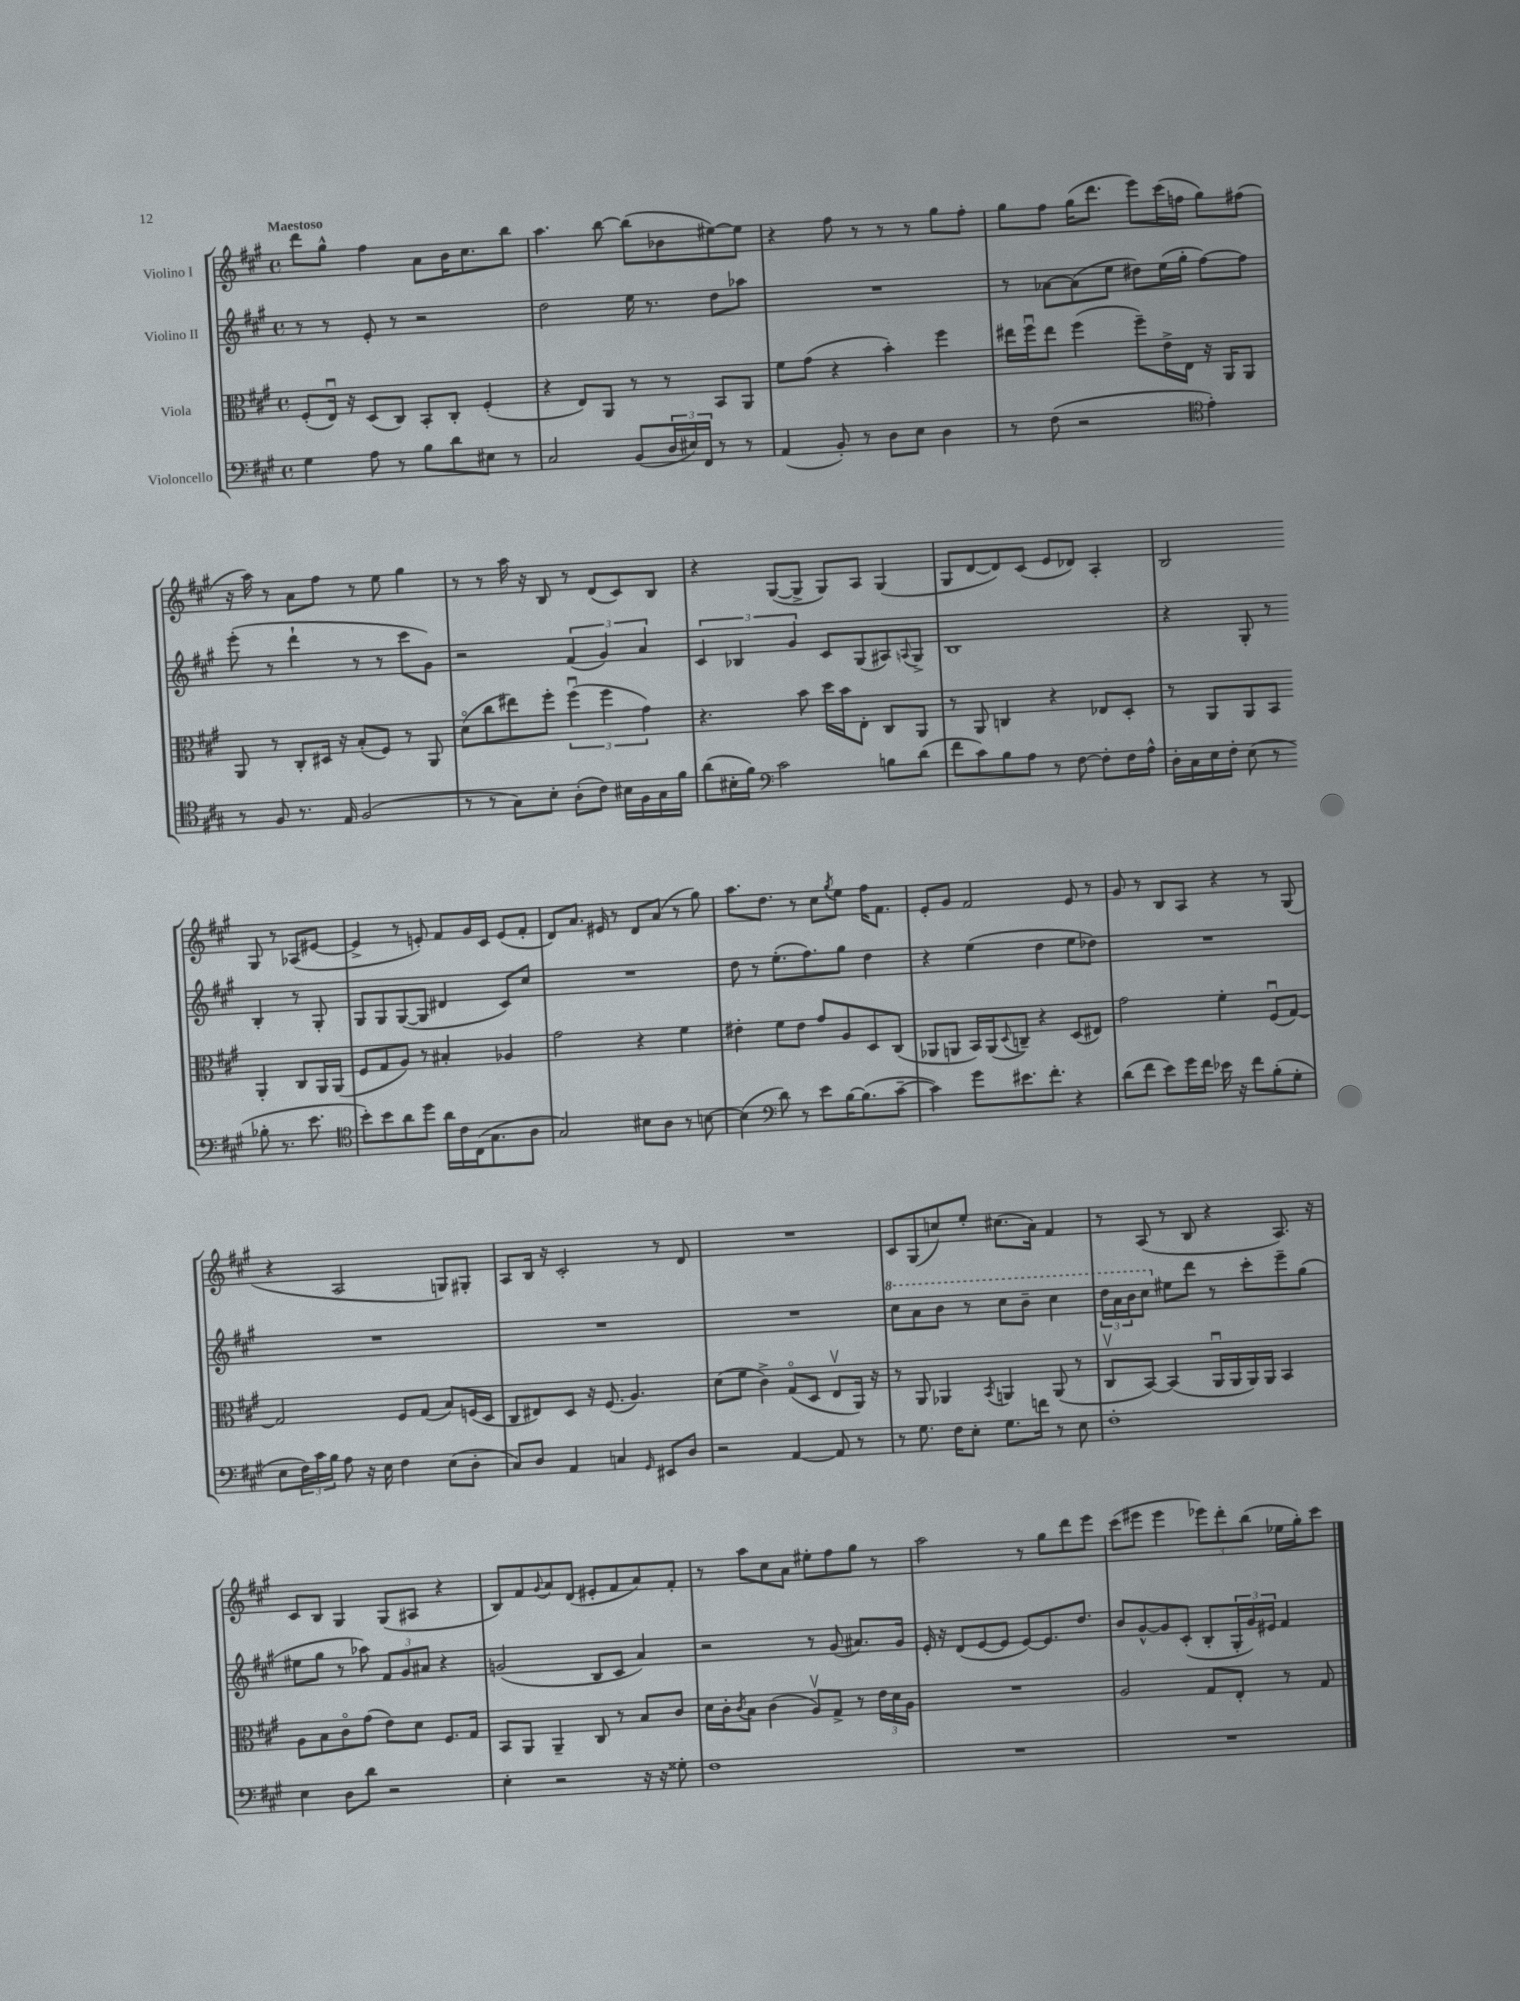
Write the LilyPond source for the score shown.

<<
\new StaffGroup <<
\new Staff = "s0" \with { instrumentName = "Violino I" } {
    \clef treble \key a \major \defaultTimeSignature \time 4/4 \tempo "Maestoso"
    d'''8 gis''8-^ fis''4 a'8 b'16 cis''8. b''8 |
    a''4. b''8~ b''8( bes'8 eis''8~) eis''8 |
    r4 fis''8 r8 r8 r8 gis''8 fis''8-. |
    gis''8 fis''8 gis''16( d'''8. e'''8) cis'''16( f''16 gis''8) fis''8( |
    r16 a''16) r8 a'8 fis''8 r8 e''8 gis''4 |
    r8 r8 a''16 r16 b8 r8 d'8( cis'8) b8 |
    r4 gis8~( gis8-> gis8) a8 gis4( |
    gis8 d'8~ d'8) cis'8( e'8 des'8) a4-. |
    b2 gis8 r8 aes8( eis'8~ |
    eis'4-> r8 e'8-.) fis'8 gis'16 cis'16 e'8( fis'8-. |
    d'8) a'8. eis'16 r8 d'8 a'8( r8 gis''8) |
    a''8. d''8. r8 cis''8 \acciaccatura { gis''8 } e''8 fis''16 fis'8. |
    e'8-. gis'8 fis'2 e'8 r8 |
    gis'8 r8 b8 a8 r4 r8 gis8( |
    r4 a2 g8) gis8-. |
    a8 b16 r16 cis'2-. r8 d'8 |
    R1 |
    cis'8 gis8( c''8) e''8-. cis''8.( a'16) fis'4 |
    r8 a8( r8 b8 r4 a8.) r16 |
    cis'8 b8 gis4 gis8( ais8 r4 |
    b8) fis'8 \appoggiatura { gis'8 } a'8 d'8( eis'8-. fis'8 a'8) fis'8-. |
    r8 a''8 cis''8 a'8 eis''8-. fis''8 gis''8 r8 |
    a''2 r8 gis''8 d'''8 e'''8 |
    cis'''8( eis'''8 eis'''4 \tuplet 3/2 { ees'''8) d'''8-. b''8( } ees''16 gis''16-.) cis'''8 \bar "|." |
}
\new Staff = "s1" \with { instrumentName = "Violino II" } {
    \clef treble \key a \major \defaultTimeSignature \time 4/4
    r8 r8 e'8-. r8 r2 |
    d''2 e''16 r8. d''8 aes''8 |
    R1 |
    r8 aes'8~ aes'8( e''8 dis''8) e''16( gis''16-. fis''8~) fis''8 |
    e'''8-.( r8 d'''4-! r8 r8 cis'''8 gis'8) |
    r2 \tuplet 3/2 { fis'4( gis'4) a'4 } |
    \tuplet 3/2 { cis'4 bes4 gis'4 } cis'8 gis8( ais8) \appoggiatura { a8 } gis8-> |
    b1 |
    r4 gis8-. r8 b4-. r8 gis8-. |
    gis8 gis8 gis8~( gis8 dis'4 cis'8) cis''8 |
    R1 |
    d''8 r8 e''8.-.( fis''8.) gis''8 d''4 |
    r4 e''4( d''4 e''8 des''8) |
    R1 |
    R1 |
    R1 |
    R1 |
    \ottava #1 cis'''8 a''8 b''8 r8 cis'''8 b''8-- cis'''4 |
    \tuplet 3/2 { d'''16 a''16 b''16 } cis'''8 \ottava #0 eis''8 d'''8 r8 cis'''8-. e'''8-- gis''8( |
    eis''8 gis''8 r8 aes''8) \tuplet 3/2 { fis'8 gis'8 ais'8 } r4 |
    g'2( b8 cis'8 a'4) |
    r2 r8 gis'8( ais'8.) gis'16 |
    e'16-. r16 d'8( e'8~ e'8 e'8~) e'8. d''8. |
    b'8 gis'8~-^ gis'8 cis'8-.( b8-. \tuplet 3/2 { gis16-. gis'16) eis'16 } fis'4 \bar "|." |
}
\new Staff = "s2" \with { instrumentName = "Viola" } {
    \clef alto \key a \major \defaultTimeSignature \time 4/4
    fis8-.( e16\downbow) r16 d8( cis8) b,8-. cis8-. fis4-.( |
    r4 e8) a,8 r8 r8 b,8 a,8 |
    fis'8 gis'8( r4 b'4-.) fis''4 |
    eis''16 fis''16\downbow eis''8 fis''4( fis''8--) e'16-> e16 r16 a,16 a,8 |
    a,8 r8 cis8-. dis16 r16 b8-.( fis8) r8 a,8 |
    d'8\flageolet( cis''8 eis''8) fis''8-. \tuplet 3/2 { fis''4\downbow( fis''4 gis'4) } |
    r4. b'8 d''16 b'16 e8-. cis8 a,8 |
    r8 a,8 c4 r4 ees8 d8-. |
    r8 a,8 a,8 b,8 a,4-. cis8 a,16 a,16( |
    fis8 gis8 a8) r8 bis4-. aes4 |
    gis'2 r4 fis'4 |
    eis'4-. fis'8 eis'8 gis'8 a8 d8 cis8( |
    aes,8 a,8 b,16) a,16( \appoggiatura { d8 } c8--) r4 d8( eis8) |
    gis'2 fis'4-. fis8\downbow( gis8~) |
    gis2 fis8 gis8( b8) f16( d16 |
    cis8 eis8) d8 r16 fis8.( a4.) |
    d'8( fis'8 cis'4->) gis8\flageolet( d8 e8\upbow a,16) r16 |
    r8 a,8 aes,4 \acciaccatura { b,8 } a,4 a,8( r8 |
    cis8\upbow b,8~) b,4( a,16\downbow a,16 a,16) a,16 b,4 |
    a8 b8 cis'8\flageolet gis'8( e'8) d'8 fis8. gis16 |
    b,8 a,8 a,4-- cis8 r8 b8 cis'8 |
    d'16 cis'16-. \acciaccatura { cis'8 } b8 cis'4( a8\upbow) gis8-> r8 \tuplet 3/2 { e'16 d'16 a16 } |
    R1 |
    a2 gis8 e8-. r8 gis8 \bar "|." |
}
\new Staff = "s3" \with { instrumentName = "Violoncello" } {
    \clef bass \key a \major \defaultTimeSignature \time 4/4
    gis4 a8 r8 b8 d'8 eis8 r8 |
    cis2 b,8( \tuplet 3/2 { d16 eis16) fis,16 } r8 r8 |
    a,4( b,8-.) r8 d8 e8 d4 |
    r8 fis8( r2 \clef tenor e'4-.) |
    r8 fis8 r8. e16 fis2( |
    r8 r8 gis8) b8-. a8-.( cis'8) bis16 fis16 gis16 fis'16 |
    a'8( bis16-. fis'16) \clef bass cis'2 b8 d'8( |
    fis'8 cis'8) b8 a8 r8 fis8~ fis8-. fis16 a16-^ |
    d16-. cis16 e16 fis16-. e8( r8 bes8-. r8. e'8. |
    \clef tenor b'8-.) b'8 a'8 d''8 a'16 cis'16 cis16( gis8. a8 |
    gis2) bis8 a8 r8 b8~ |
    b4( \clef bass d'8) r8 e'8 b16~ b8.( cis'8~-- |
    cis'4) gis'8 eis'8. fis'8.-. r4 |
    d'8( fis'8 e'8) gis'16 fis'16 ees'16 r16 fis'8 b8-.( gis8-. |
    e8 \tuplet 3/2 { fis16) cis'16 b16 } a8 r16 e16 fis4 e8( d8-. |
    cis8) d8 a,4 c4 \grace { gis,16 } eis,8 d8 |
    r2 a,4~ a,8 r8 |
    r8 gis8. fis16 e8-. gis8. f'16 r8 e8 |
    fis1-. |
    e4 d8 d'8 r2 |
    e4-. r2 r16 r16 gisis8-. |
    fis1 |
    R1 |
    R1 \bar "|." |
}
>>
>>
\layout { \context { \Score \remove "Bar_number_engraver" } }
